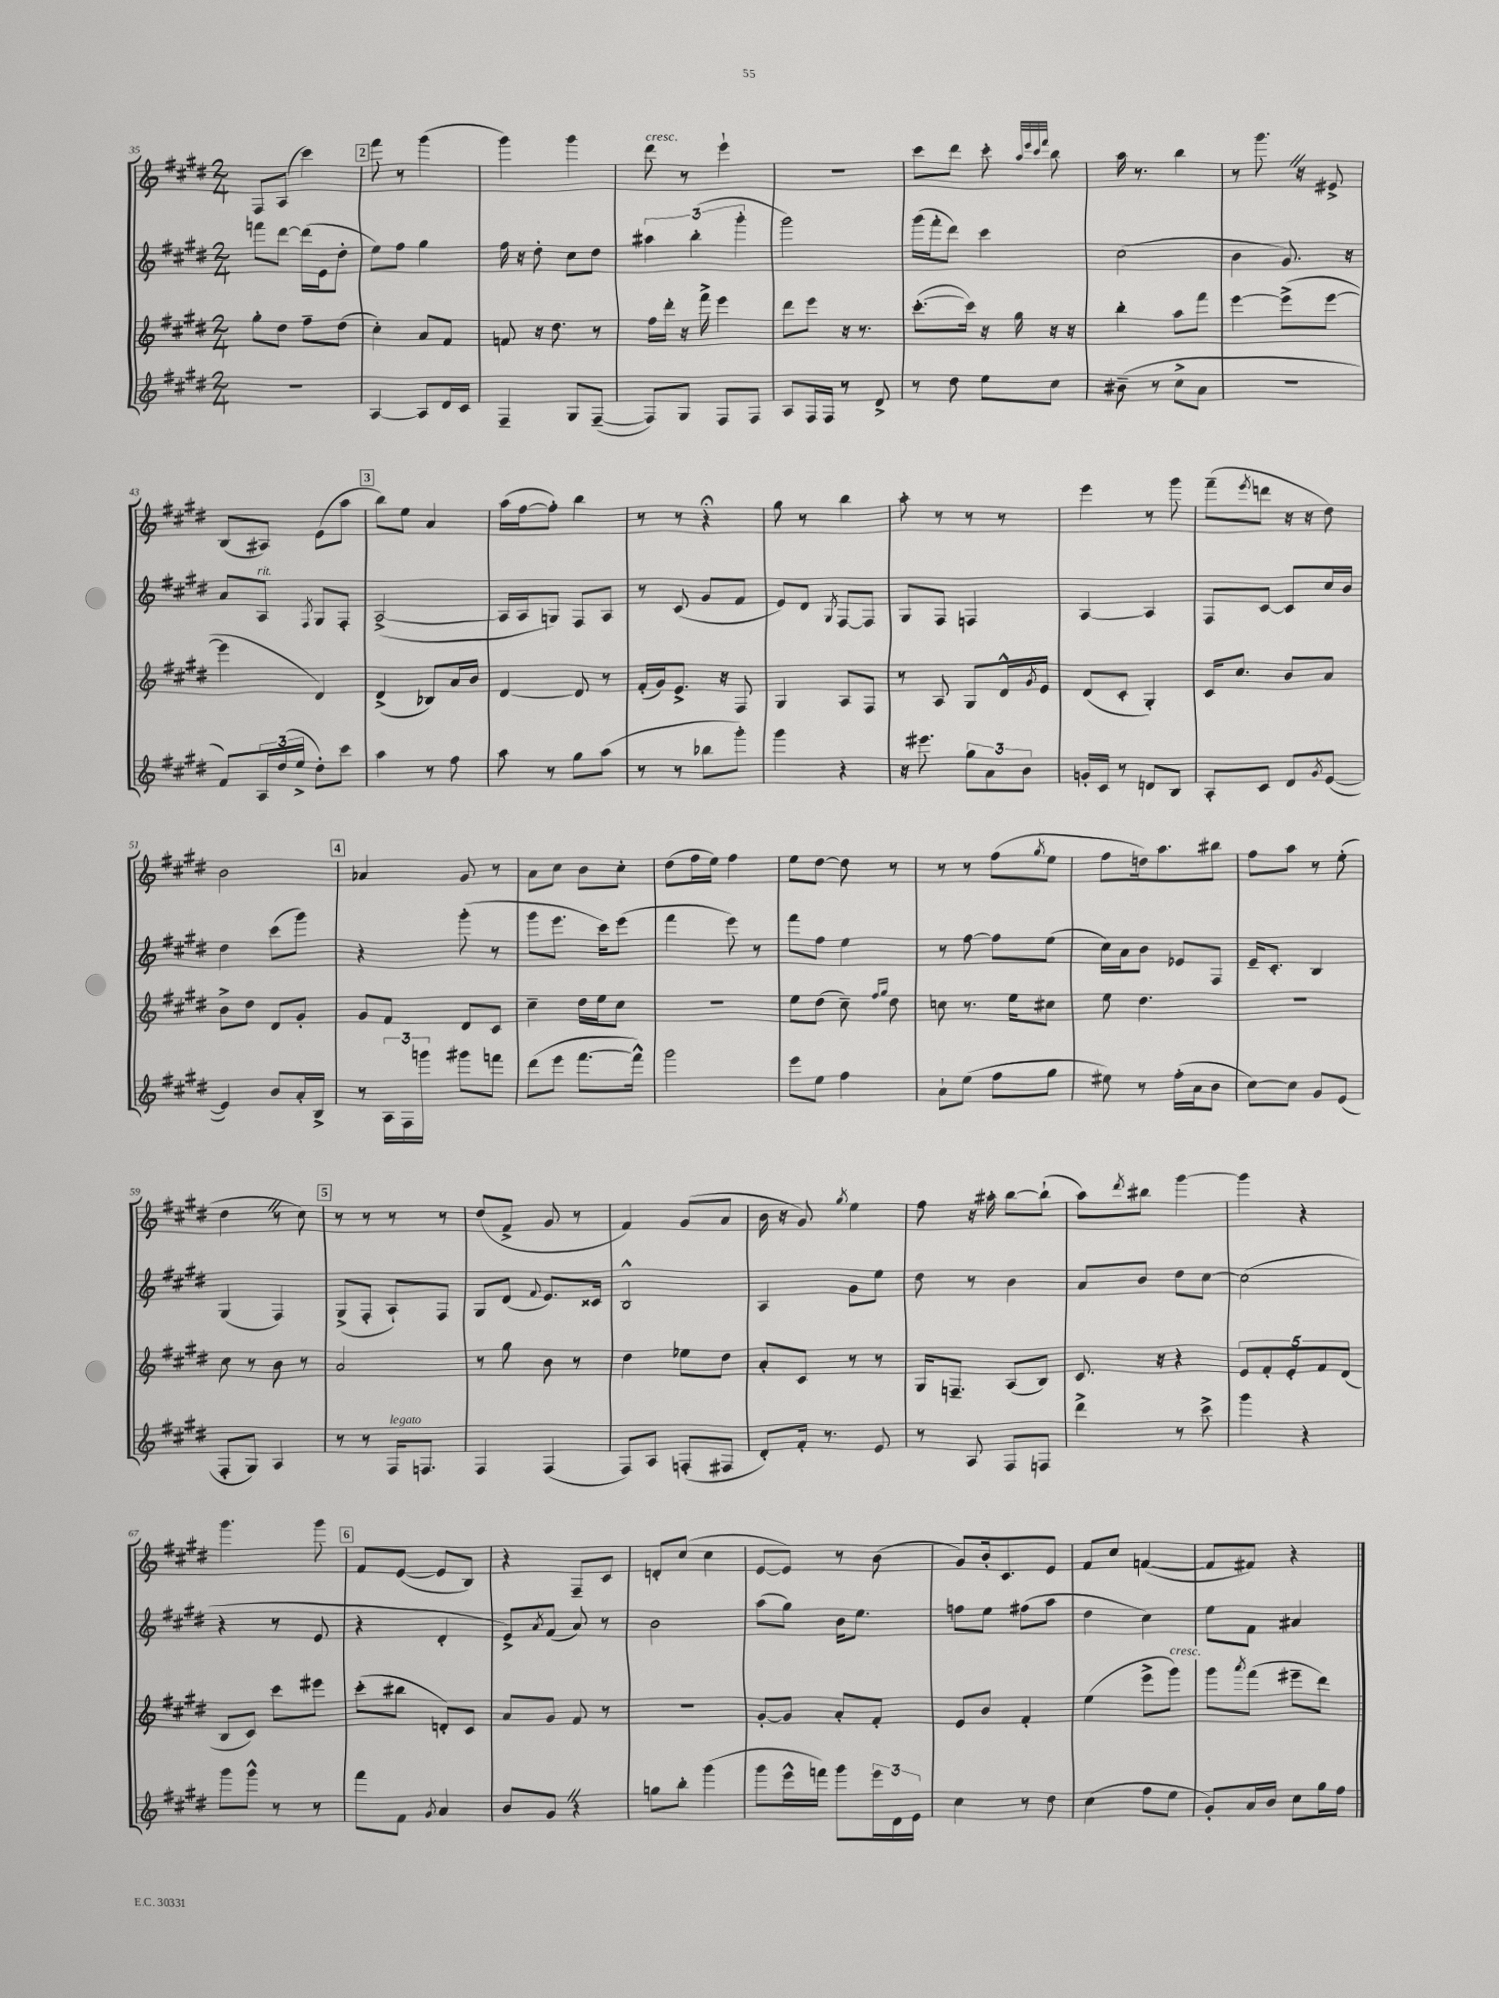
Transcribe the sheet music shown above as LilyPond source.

<<
\new StaffGroup <<
\new Staff = "s0" {
    \clef treble \key e \major \numericTimeSignature \time 2/4
    fis8 a8( cis'''4) |
    \mark \markup { \box "2" } fis'''8 r8 gis'''4( |
    gis'''4) gis'''4 |
    dis'''8^\markup { \italic "cresc." } r8 e'''4-! |
    R2 |
    cis'''8 dis'''8 cis'''8-. \grace { a''32 e'''32 cis'''32 fis'''32 } b''8 |
    a''16 r8. b''4 |
    r8 gis'''8. \once \override BreathingSign.text = \markup { \musicglyph "scripts.caesura.straight" } \breathe r16 eis'8-> |
    b8( ais8) e'8( a''8 |
    \mark \markup { \box "3" } b''8) e''8 a'4 |
    a''16( fis''16~ fis''8-.) b''4 |
    r8 r8 r4\fermata |
    gis''8 r8 b''4 |
    a''8-. r8 r8 r8 |
    e'''4 r8 gis'''8 |
    fis'''8--( \acciaccatura { e'''8 } d'''8 r16 r16 dis''8) |
    b'2 |
    \mark \markup { \box "4" } aes'4 gis'8 r8 |
    a'8 cis''8 b'8 cis''8-. |
    dis''8( fis''16 e''16) fis''4 |
    e''8 dis''8~ dis''8 r8 |
    r8 r8 fis''8( \acciaccatura { gis''8 } e''8 |
    fis''8 d''16) a''8. bis''8 |
    fis''8 a''8 r8 e''8-.( |
    dis''4 \once \override BreathingSign.text = \markup { \musicglyph "scripts.caesura.straight" } \breathe r8 cis''8) |
    \mark \markup { \box "5" } r8 r8 r8 r8 |
    dis''8( fis'8-> gis'8 r8 |
    fis'4) gis'8( a'8 |
    b'16 r16 gis'8) \acciaccatura { gis''8 } e''4 |
    fis''8 r16 ais''16-. b''8~ b''8-!( |
    a''8) \acciaccatura { dis'''8 } bis''8 gis'''4~ |
    gis'''4 r4 |
    gis'''4. gis'''8 |
    \mark \markup { \box "6" } fis'8 e'8~( e'8 b8) |
    r4 fis8-- cis'8 |
    d'8-. cis''8( cis''4 |
    e'8~ e'8) r8 b'8( |
    gis'8) b'16-. cis'8. e'8 |
    fis'8 cis''8 f'4~( |
    f'8 fis'8) r4 \bar "|." |
}
\new Staff = "s1" {
    \clef treble \key e \major \numericTimeSignature \time 2/4
    f'''8 dis'''8~ dis'''16( e'16 dis''8-. |
    \mark \markup { \box "2" } e''8) fis''8 gis''4 |
    fis''16 r16 dis''8-. cis''8 dis''8 |
    \tuplet 3/2 { ais''4 b''4-.( gis'''4-. } |
    gis'''2) |
    gis'''16( fis'''16-. dis'''8) cis'''4 |
    cis''2( |
    b'4 gis'8.) r16 |
    a'8 a8^\markup { \italic "rit." } \acciaccatura { fis8 } gis8 fis8-. |
    \mark \markup { \box "3" } a2~->( |
    a16 a16 g8) fis8 a8 |
    r8 cis'8( gis'8 fis'8 |
    e'8) dis'8 \acciaccatura { gis8 } fis8~ fis8 |
    gis8 fis8 f4 |
    a4~ a4 |
    fis8 cis'8~ cis'8 cis''16 b'16 |
    dis''4 cis'''8( gis'''8) |
    \mark \markup { \box "4" } r4 gis'''8-.( r8 |
    gis'''8 e'''8. cis'''16) e'''8( |
    fis'''4 e'''8) r8 |
    fis'''8 fis''8 e''4 |
    r8 fis''8~ fis''8 e''8( |
    cis''16) a'16 b'8 ees'8 fis8 |
    e'16-- cis'8.-. b4 |
    gis4( fis4) |
    \mark \markup { \box "5" } gis8->( fis8-. a8-!) fis8 |
    gis8 dis'8( \appoggiatura { fis'8 } e'8.) cisis'16 |
    b2-^ |
    a4 gis'8 e''8 |
    dis''8 r8 b'4 |
    a'8 b'8 dis''8 cis''8~ |
    cis''2( |
    r4 r8 e'8 |
    \mark \markup { \box "6" } r4 dis'4-. |
    e'8->) \acciaccatura { a'8 } fis'8( a'8) r8 |
    b'2 |
    a''8( gis''8) b'16 e''8. |
    f''8 e''8 fis''8( a''8 |
    dis''4 cis''4) |
    e''8 fis'8 ais'4 \bar "|." |
}
\new Staff = "s2" {
    \clef treble \key e \major \numericTimeSignature \time 2/4
    gis''8-. dis''8 fis''8-- dis''8( |
    \mark \markup { \box "2" } cis''4-.) a'8 fis'8 |
    f'8 r16 dis''8. r8 |
    fis''16 dis'''16-. r16 fis'''16-> e'''4 |
    dis'''8 e'''8 r16 r8. |
    cis'''8.~-.( cis'''16) r16 gis''16 r16 r16 |
    b''4-. a''8 fis'''8 |
    e'''4~ e'''8->( e'''8~ |
    e'''4 dis'4) |
    \mark \markup { \box "3" } dis'4->( bes8) a'16 b'16 |
    dis'4~ dis'8 r8 |
    fis'16-.( gis'16) e'8.-> r16 fis8 |
    gis4 a8 fis8 |
    r8 a8 gis8 dis'16-^ \acciaccatura { gis'8 } e'16 |
    dis'8( cis'8-. gis4-.) |
    cis'16 cis''8. b'8 a'8 |
    b'8-> dis''8 dis'8 gis'8-. |
    \mark \markup { \box "4" } gis'8 fis'8 dis'8 cis'8 |
    cis''4-- dis''16 e''16 cis''8 |
    r2 |
    e''8 dis''8( cis''8--) \grace { fis''16 gis''16 } dis''8 |
    c''8 r8. e''16 cis''8 |
    e''8 dis''4. |
    r2 |
    cis''8 r8 b'8 r8 |
    \mark \markup { \box "5" } a'2 |
    r8 gis''8 b'8 r8 |
    dis''4 ees''8 dis''8 |
    a'8-. cis'8 r8 r8 |
    gis16 f8.-- a8( b8) |
    cis'8. r16 r4 |
    \tuplet 5/4 { e'8 fis'8-. e'8-. fis'8 dis'8( } |
    b8 cis'8) cis'''8 eis'''8 |
    \mark \markup { \box "6" } cis'''8-.( bis''8 d'8-.) cis'8 |
    a'8 gis'8 fis'8 r8 |
    r2 |
    gis'8~-. gis'8 a'8-. fis'8-. |
    e'8 b'8 fis'4-. |
    e''4( e'''8-> gis'''8^\markup { \italic "cresc." }) |
    gis'''8 \acciaccatura { a'''8 } fis'''8( eis'''8-- dis'''8) \bar "|." |
}
\new Staff = "s3" {
    \clef treble \key e \major \numericTimeSignature \time 2/4
    r2 |
    \mark \markup { \box "2" } a4~ a8 dis'16 cis'16 |
    fis4-- gis8 fis8~--( |
    fis8) gis8 fis8 fis8 |
    a8 fis16 fis16 r8 dis'8-> |
    r8 dis''8 e''8 cis''8 |
    bis'8--( r8 cis''8-> a'8 |
    R2 |
    fis'8) \tuplet 3/2 { a16 dis''16( e''16-> } dis''8-.) cis'''8 |
    \mark \markup { \box "3" } a''4 r8 fis''8 |
    a''8 r8 gis''8 a''8( |
    r8 r8 bes''8 gis'''8-.) |
    gis'''4 r4 |
    r16 eis'''8. \tuplet 3/2 { gis''8 a'8 b'8 } |
    g'16-. cis'16 r8 d'8 b8 |
    a8-. cis'8 dis'8 \acciaccatura { gis'8 } e'8~( |
    e'4) b'8 a'16-. b16-> |
    \mark \markup { \box "4" } r8 \tuplet 3/2 { a16 fis16 g'''16 } gis'''8 f'''8 |
    dis'''8( e'''8 fis'''8.~ fis'''16-^) |
    gis'''2 |
    e'''8 e''8 fis''4 |
    a'8-! e''8( fis''8 gis''8 |
    eis''8) r8 fis''16-.( a'16 b'8 |
    cis''8~) cis''8 gis'8 e'8( |
    fis8-. gis8) a4 |
    \mark \markup { \box "5" } r8 r8 fis16^\markup { \italic "legato" } f8. |
    fis4 fis4( |
    fis8) a8 f8-.( fis8 |
    dis'8-.) fis'16-. r8. e'8 |
    r8 a8 fis8 f8 |
    dis'''4-> r8 cis'''8-> |
    gis'''4 r4 |
    gis'''8 gis'''8-^ r8 r8 |
    \mark \markup { \box "6" } fis'''8 fis'8 \acciaccatura { gis'8 } a'4 |
    b'8 gis'8 \once \override BreathingSign.text = \markup { \musicglyph "scripts.caesura.straight" } \breathe r4 |
    g''8 b''8-. gis'''4( |
    gis'''8 e'''16-^ f'''16) gis'''8 \tuplet 3/2 { e'''16 dis'16 e'16 } |
    cis''4 r8 dis''8 |
    cis''4( fis''8 e''8 |
    gis'8-.) a'16 b'16 cis''8 gis''16 fis''16 \bar "|." |
}
>>
>>
\layout { \context { \Score currentBarNumber = #35 } }
